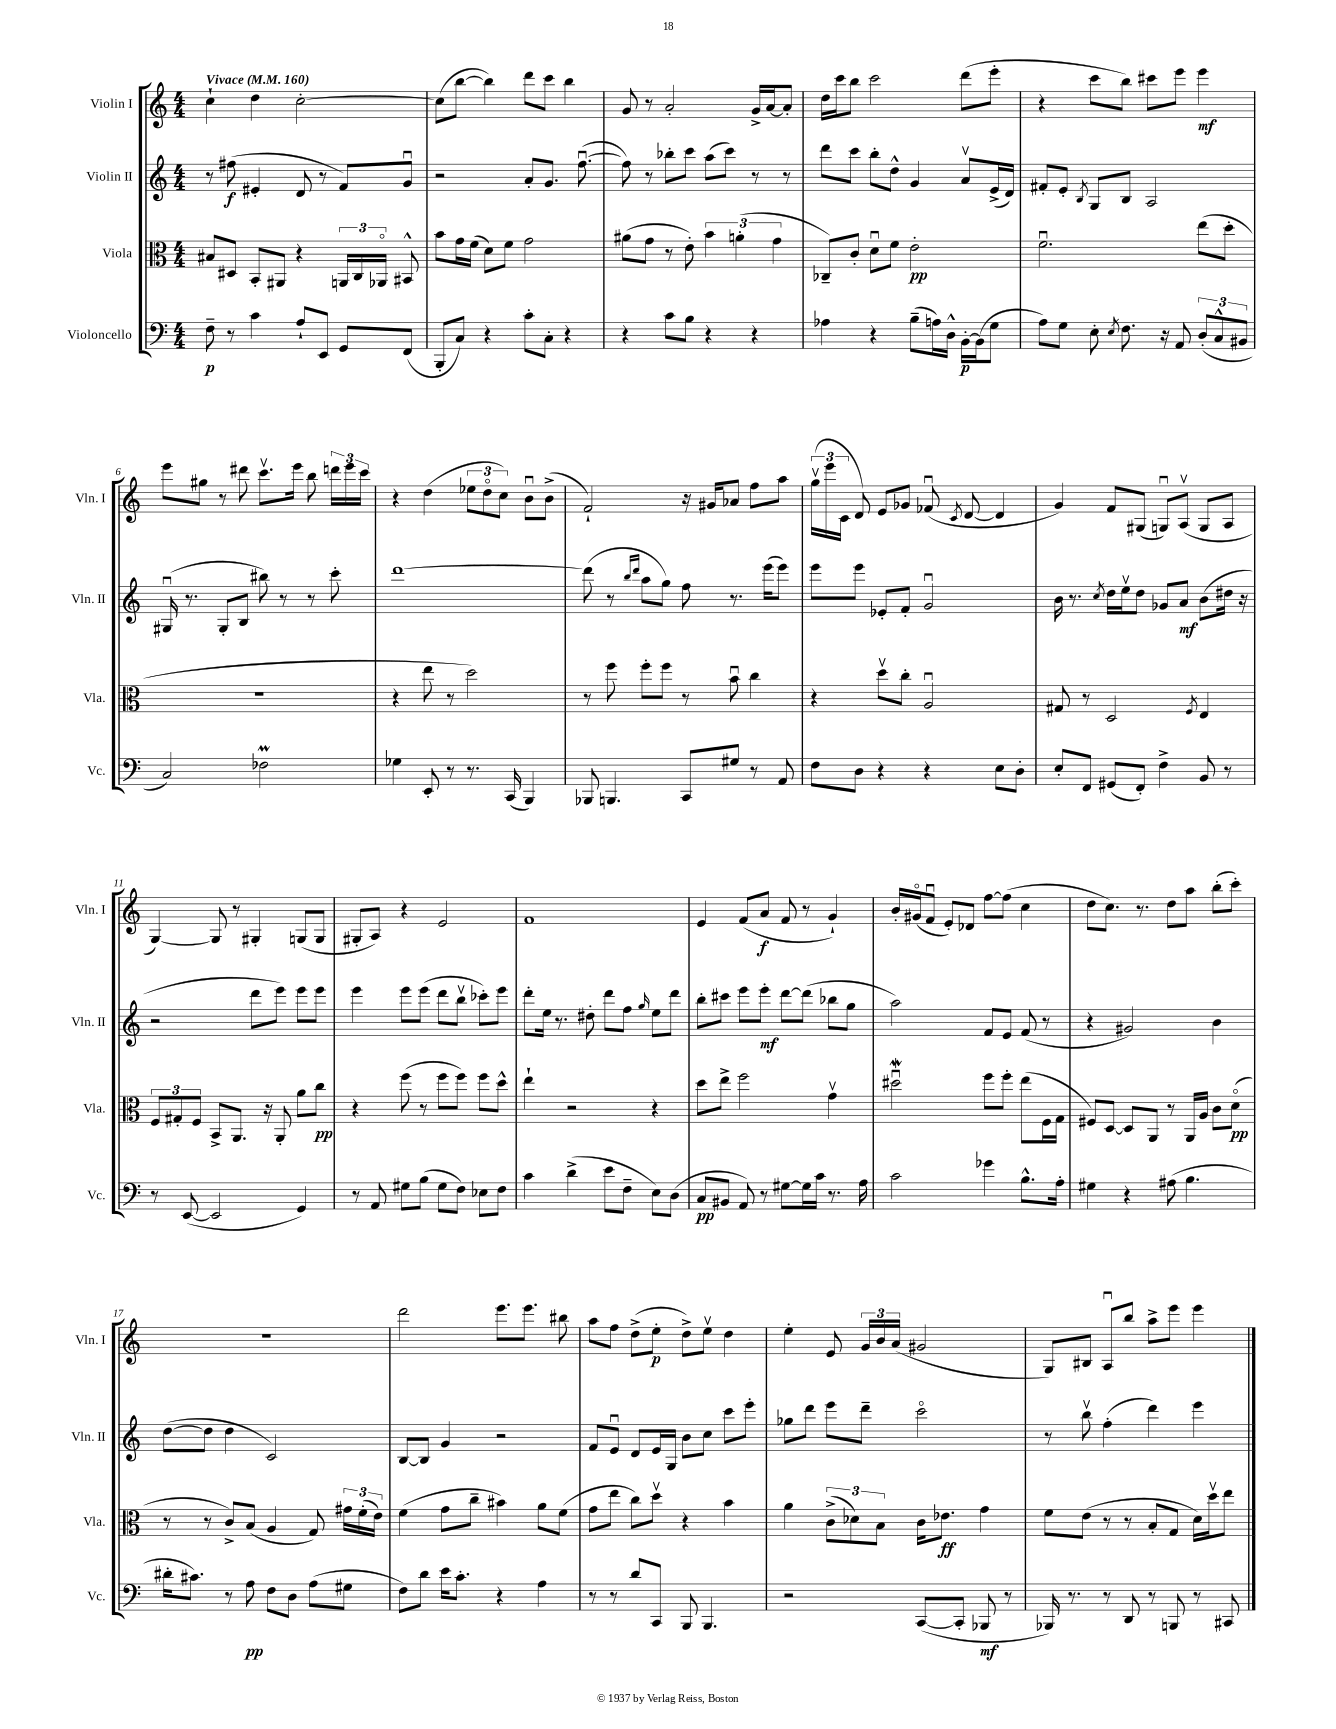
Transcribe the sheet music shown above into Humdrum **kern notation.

**kern	**dynam	**kern	**dynam	**kern	**dynam	**kern	**dynam
*part4	*part4	*part3	*part3	*part2	*part2	*part1	*part1
*staff4	*staff4	*staff3	*staff3	*staff2	*staff2	*staff1	*staff1
*I"Violoncello	*	*I"Viola	*	*I"Violin II	*	*I"Violin I	*
*I'Vc.	*	*I'Vla.	*	*I'Vln. II	*	*I'Vln. I	*
*clefF4	*	*clefC3	*	*clefG2	*	*clefG2	*
*k[]	*	*k[]	*	*k[]	*	*k[]	*
*M4/4	*	*M4/4	*	*M4/4	*	*M4/4	*
*MM160	*	*MM160	*	*MM160	*	*MM160	*
=1	=1	=1	=1	=1	=1	=1	=1
!	!	!	!	!	!	!LO:TX:a:B:t=Vivace	!
8F~\	p	8B#X/L	.	8r	.	4cc`\	.
8r	.	8D#X/J	.	(8ff#X\	f	.	.
4c\	.	8BB'/L	.	4e#X'/	.	4dd\	.
.	.	8AA#X/J	.	.	.	.	.
8A`/L	.	4r	.	8d/	.	[2cc'\	.
8EE/J	.	.	.	8r	.	.	.
8GG/L	.	24AAn/LL	.	8f/L)	.	.	.
.	.	24C/	.	.	.	.	.
.	.	24AA-X/JJ	.	.	.	.	.
(8FF/J	.	8BB#X^^/	.	8gu/J	.	.	.
=2	=2	=2	=2	=2	=2	=2	=2
8BBB'/L	.	8b\L	.	2r	.	(8cc\L]	.
8C/J)	.	16g\L	.	.	.	[8bb\J	.
.	.	(16f\JJ	.	.	.	.	.
4r	.	8d\L)	.	.	.	4bb\])	.
.	.	8f\J	.	.	.	.	.
8c'\L	.	2g\	.	8a'/L	.	8ddd\L	.
8C'\J	.	.	.	8.g/J	.	8ccc\J	.
4r	.	.	.	.	.	4bb\	.
.	.	.	.	([8.ffu\	.	.	.
=3	=3	=3	=3	=3	=3	=3	=3
4r	.	(8a#X\L	.	8ff\])	.	8g/	.
.	.	8g\J	.	8r	.	8r	.
8c\L	.	8r	.	8bb-X'\L	.	2a'/	.
8B\J	.	8e'\)	.	8ccc\J	.	.	.
4r	.	6b\	.	(8aa\L	.	.	.
.	.	.	.	8ccc\J)	.	.	.
.	.	(6an'\	.	.	.	.	.
4r	.	.	.	8r	.	16g^/LL	.
.	.	.	.	.	.	[16a/J	.
.	.	6g\	.	.	.	.	.
.	.	.	.	8r	.	8a'/J]	.
=4	=4	=4	=4	=4	=4	=4	=4
4A-X\	.	8C-X~/L)	.	8ddd\L	.	16dd\LL	.
.	.	.	.	.	.	16ccc\J	.
.	.	8c'/J	.	8ccc\J	.	8bb\J	.
4r	.	8du\L	.	8bb'\L	.	2ccc\	.
.	.	8f\J	.	8dd^^\J	.	.	.
(8B~\L	.	2e'\	pp	4g/	.	.	.
16An\L)	.	.	.	.	.	.	.
16D^^\JJ	.	.	.	.	.	.	.
[16BB'\LL	p	.	.	8av/L	.	(8ddd\L	.
(16BB\J]	.	.	.	.	.	.	.
8G\J	.	.	.	(16e^/L	.	8eee'\J	.
.	.	.	.	16d/JJ)	.	.	.
=5	=5	=5	=5	=5	=5	=5	=5
8A\L)	.	2.fu\	.	8f#X'/L	.	4r	.
8G\J	.	.	.	8e'/J	.	.	.
.	.	.	.	8qB/	.	.	.
8E'\	.	.	.	8G/L	.	8ccc\L	.
8qE/	.	.	.	.	.	.	.
8.F\	.	.	.	8B/J	.	8bb\J)	.
.	.	.	.	2A/	.	8ccc#X\L	.
16r	.	.	.	.	.	.	.
8AA/	.	.	.	.	.	8eee\J	.
(12D'/L	.	(8ee\L	.	.	.	4eee\	mf
12C^^/	.	.	.	.	.	.	.
.	.	8dd'\J	.	.	.	.	.
12BB#X/J	.	.	.	.	.	.	.
!!LO:LB:g=z
=6	=6	=6	=6	=6	=6	=6	=6
2C/)	.	1r	.	(16G#Xu/	.	8eee\L	.
.	.	.	.	8.r	.	.	.
.	.	.	.	.	.	8gg#X\J	.
.	.	.	.	8G#'/L	.	8r	.
.	.	.	.	8B/J	.	8ddd#X\	.
2F-XM\	.	.	.	8bb#X\)	.	8.cccv\L	.
.	.	.	.	8r	.	.	.
.	.	.	.	.	.	16eee\Jk	.
.	.	.	.	8r	.	8bb\	.
.	.	.	.	8ccc'\	.	24dddn\LL	.
.	.	.	.	.	.	24eee\	.
.	.	.	.	.	.	24ccc\JJ	.
=7	=7	=7	=7	=7	=7	=7	=7
4G-X\	.	4r	.	[1ddd	.	4r	.
8EE'/	.	8ee\	.	.	.	(4dd\	.
8r	.	8r	.	.	.	.	.
8.r	.	2dd\)	.	.	.	12ee-X\L	.
.	.	.	.	.	.	12dd\	.
.	.	.	.	.	.	12cc\J)	.
(16CC/	.	.	.	.	.	.	.
4BBB/)	.	.	.	.	.	8bu\L	.
.	.	.	.	.	.	(8b^\J	.
=8	=8	=8	=8	=8	=8	=8	=8
8BBB-X/	.	8r	.	(8ddd\]	.	2f`/)	.
4.BBBn/	.	8ff\	.	8r	.	.	.
.	.	.	.	16qqbb/LL	.	.	.
.	.	.	.	16qqddd/JJ	.	.	.
.	.	8ff'\L	.	8aa\L	.	.	.
.	.	8ff\J	.	8gg\J)	.	.	.
8CC/L	.	8r	.	8ff\	.	16r	.
.	.	.	.	.	.	16g#X/KL	.
8G#X/J	.	8bu\	.	8.r	.	8a-X/J	.
8r	.	4cc\	.	.	.	8ff\L	.
.	.	.	.	(16eee\KL	.	.	.
8AA/	.	.	.	8eee\J)	.	8aa\J	.
=9	=9	=9	=9	=9	=9	=9	=9
8F\L	.	4r	.	8eee\L	.	(24ggv\LL	.
.	.	.	.	.	.	24eee\	.
.	.	.	.	.	.	24c\JJ	.
8D\J	.	.	.	8eee\J	.	8d/)	.
4r	.	8ddv\L	.	8e-X'/L	.	8e/L	.
.	.	8cc'\J	.	8f'/J	.	8g-X/J	.
4r	.	2Au/	.	2gu/	.	(8f-Xu/	.
.	.	.	.	.	.	8qc/	.
.	.	.	.	.	.	[8d/	.
8E\L	.	.	.	.	.	4d/]	.
8D'\J	.	.	.	.	.	.	.
=10	=10	=10	=10	=10	=10	=10	=10
8E'/L	.	8G#X/	.	16b\	.	4g/)	.
.	.	.	.	8.r	.	.	.
8FF/J	.	8r	.	.	.	.	.
.	.	.	.	8qcc/	.	.	.
(8GG#X/L	.	2D/	.	16dd\LL	.	8f/L	.
.	.	.	.	16eev\J	.	.	.
8FF'/J)	.	.	.	8dd\J	.	(8G#X/J	.
4F^\	.	.	.	8g-X/L	.	8Gnu/L)	.
.	.	.	.	8a/J	mf	(8Av/J	.
.	.	8qF/	.	.	.	.	.
8BB/	.	4E/	.	(8b\L	.	8G/L	.
8r	.	.	.	16dd#X\Jk	.	8A/J	.
.	.	.	.	16r	.	.	.
!!LO:LB:g=z
=11	=11	=11	=11	=11	=11	=11	=11
8r	.	12F/L	.	2r	.	[4G/)	.
.	.	12G#X'/	.	.	.	.	.
([8EE/	.	.	.	.	.	.	.
.	.	12F/J	.	.	.	.	.
2EE/]	.	8BB^/L	.	.	.	8G/]	.
.	.	8.AA/J	.	.	.	8r	.
.	.	.	.	8ddd\L	.	4G#X'/	.
.	.	16r	.	.	.	.	.
.	.	8AA'/	.	8eee\J)	.	.	.
4GG/)	.	8a\L	.	8eee\L	.	(8Gn/L	.
.	.	8cc\J	pp	8eee\J	.	8G/J	.
=12	=12	=12	=12	=12	=12	=12	=12
8r	.	4r	.	4eee\	.	8G#X'/L	.
8AA/	.	.	.	.	.	8A/J)	.
8G#X\L	.	(8ff\	.	8eee\L	.	4r	.
(8B\J	.	8r	.	(8eee\J	.	.	.
8G#\L	.	8ff\L	.	8ddd\L	.	2e/	.
8F\J)	.	8ff\J)	.	8bbv\J	.	.	.
8E-X\L	.	8ff\L	.	8ccc-X'\L)	.	.	.
8F\J	.	8dd^^\J	.	8eee\J	.	.	.
=13	=13	=13	=13	=13	=13	=13	=13
4c\	.	4ee`\	.	8ddd'\L	.	1f	.
.	.	.	.	16ee\Jk	.	.	.
.	.	.	.	8.r	.	.	.
(4d^\	.	2r	.	.	.	.	.
.	.	.	.	8dd#X'\	.	.	.
8e\L	.	.	.	8ddd\L	.	.	.
8F~\J	.	.	.	8ff\J	.	.	.
.	.	.	.	16qqgg/	.	.	.
8E\L)	.	4r	.	8ee\L	.	.	.
(8D\J	.	.	.	8ddd\J	.	.	.
=14	=14	=14	=14	=14	=14	=14	=14
8C/L	pp	8dd\L	.	8bb'\L	.	4e/	.
8BB#X/J	.	8ee^\J	.	8ccc#X\J	.	.	.
8AA/)	.	2ff\	.	8eee\L	.	(8f/L	.
8r	.	.	.	8eee'\J	mf	8a/J	f
[8G#X\L	.	.	.	[8ddd\L	.	8f/	.
16G#\L]	.	.	.	(8ddd\J]	.	8r	.
16c\JJ	.	.	.	.	.	.	.
8.r	.	4gv\	.	8bb-X\L	.	4g`/)	.
.	.	.	.	8gg\J	.	.	.
16A\	.	.	.	.	.	.	.
=15	=15	=15	=15	=15	=15	=15	=15
2c\	.	2dd#XWu\	.	2aa\)	.	16b'/LL	.
.	.	.	.	.	.	(16g#X/J	.
.	.	.	.	.	.	8fu/J	.
.	.	.	.	.	.	8e'/L)	.
.	.	.	.	.	.	8d-X/J	.
4g-X\	.	8ff\L	.	8f/L	.	[8ff\L	.
.	.	8ff'\J	.	8e/J	.	(8ff\J]	.
8.B^^\L	.	(8ee\L	.	(8f/	.	4cc\	.
.	.	16F\L	.	8r	.	.	.
16A'\Jk	.	16G\JJ	.	.	.	.	.
=16	=16	=16	=16	=16	=16	=16	=16
4G#X\	.	8F#X/L)	.	4r	.	8dd\L	.
.	.	[8D/J	.	.	.	8.cc\J)	.
4r	.	8D/L]	.	2g#X/)	.	.	.
.	.	.	.	.	.	8.r	.
.	.	8AA/J	.	.	.	.	.
(8A#X\	.	8r	.	.	.	8dd\L	.
4.B\	.	16AA/LL	.	.	.	8aa\J	.
.	.	16A/JJ	.	.	.	.	.
.	.	8c\L	.	4b\	.	(8bb'\L	.
.	.	(8d\J	pp	.	.	8ccc'\J)	.
!!LO:LB:g=z
=17	=17	=17	=17	=17	=17	=17	=17
16d#X'\KL	.	8r	.	([8dd\L	.	1r	.
8.c#X\J)	.	.	.	.	.	.	.
.	.	8r	.	8dd\J]	.	.	.
8r	.	8c^/L)	.	4dd\	.	.	.
8A\	pp	(8B/J	.	.	.	.	.
8F\L	.	4A/	.	2c/)	.	.	.
8D\J	.	.	.	.	.	.	.
(8A\L	.	8G/)	.	.	.	.	.
8G#X\J	.	24g#X\LL	.	.	.	.	.
.	.	(24f'\	.	.	.	.	.
.	.	24e\JJ)	.	.	.	.	.
=18	=18	=18	=18	=18	=18	=18	=18
8F\L)	.	(4f\	.	[8B/L	.	2ddd\	.
8d\J	.	.	.	8B/J]	.	.	.
16e\KL	.	8g\L	.	4g/	.	.	.
8.c'\J	.	.	.	.	.	.	.
.	.	8cc~\J	.	.	.	.	.
4r	.	4b#X\)	.	2r	.	8.eee\L	.
.	.	.	.	.	.	8.eee\J	.
4A\	.	8a\L	.	.	.	.	.
.	.	(8f\J	.	.	.	8bb#X\	.
=19	=19	=19	=19	=19	=19	=19	=19
8r	.	8g\L	.	8f/L	.	8aa\L	.
8r	.	8ee\J	.	8eu/J	.	8ff\J	.
8d/L	.	8cc\L)	.	8d/L	.	(8dd^\L	.
8CC/J	.	8ddv\J	.	16e/L	.	8ee'\J	p
.	.	.	.	16G/JJ	.	.	.
8BBB/	.	4r	.	8b\L	.	8dd^\L)	.
4.BBB/	.	.	.	8cc\J	.	8eev\J	.
.	.	4b\	.	8ccc\L	.	4dd\	.
.	.	.	.	8eee'\J	.	.	.
=20	=20	=20	=20	=20	=20	=20	=20
2r	.	4a\	.	8gg-X\L	.	4ee'\	.
.	.	.	.	8ddd\J	.	.	.
.	.	(12c^\L	.	8eee\L	.	8e/	.
.	.	12d-X\)	.	.	.	.	.
.	.	.	.	8ddd~\J	.	24g/LL	.
.	.	12B\J	.	.	.	24b/	.
.	.	.	.	.	.	(24a/JJ	.
([8CC/L	.	16c\KL	.	2ccc\	.	2g#X/	.
.	.	8.e-X\J	ff	.	.	.	.
8CC'/J]	.	.	.	.	.	.	.
8BBB-X/	mf	4g\	.	.	.	.	.
8r	.	.	.	.	.	.	.
=21	=21	=21	=21	=21	=21	=21	=21
16BBB-X/)	.	8f\L	.	8r	.	8G/L)	.
8.r	.	.	.	.	.	.	.
.	.	(8e\J	.	8bbv\	.	8B#X/J	.
8r	.	8r	.	(4ff'\	.	8Au/L	.
8DD/	.	8r	.	.	.	8bb/J	.
8r	.	8B'/L	.	4ddd\)	.	8aa^\L	.
8BBBn/	.	8G/J	.	.	.	8eee\J	.
8r	.	16d\LL)	.	4eee\	.	4eee\	.
.	.	16ddv\J	.	.	.	.	.
8CC#X/	.	8ee\J	.	.	.	.	.
==	==	==	==	==	==	==	==
*-	*-	*-	*-	*-	*-	*-	*-
